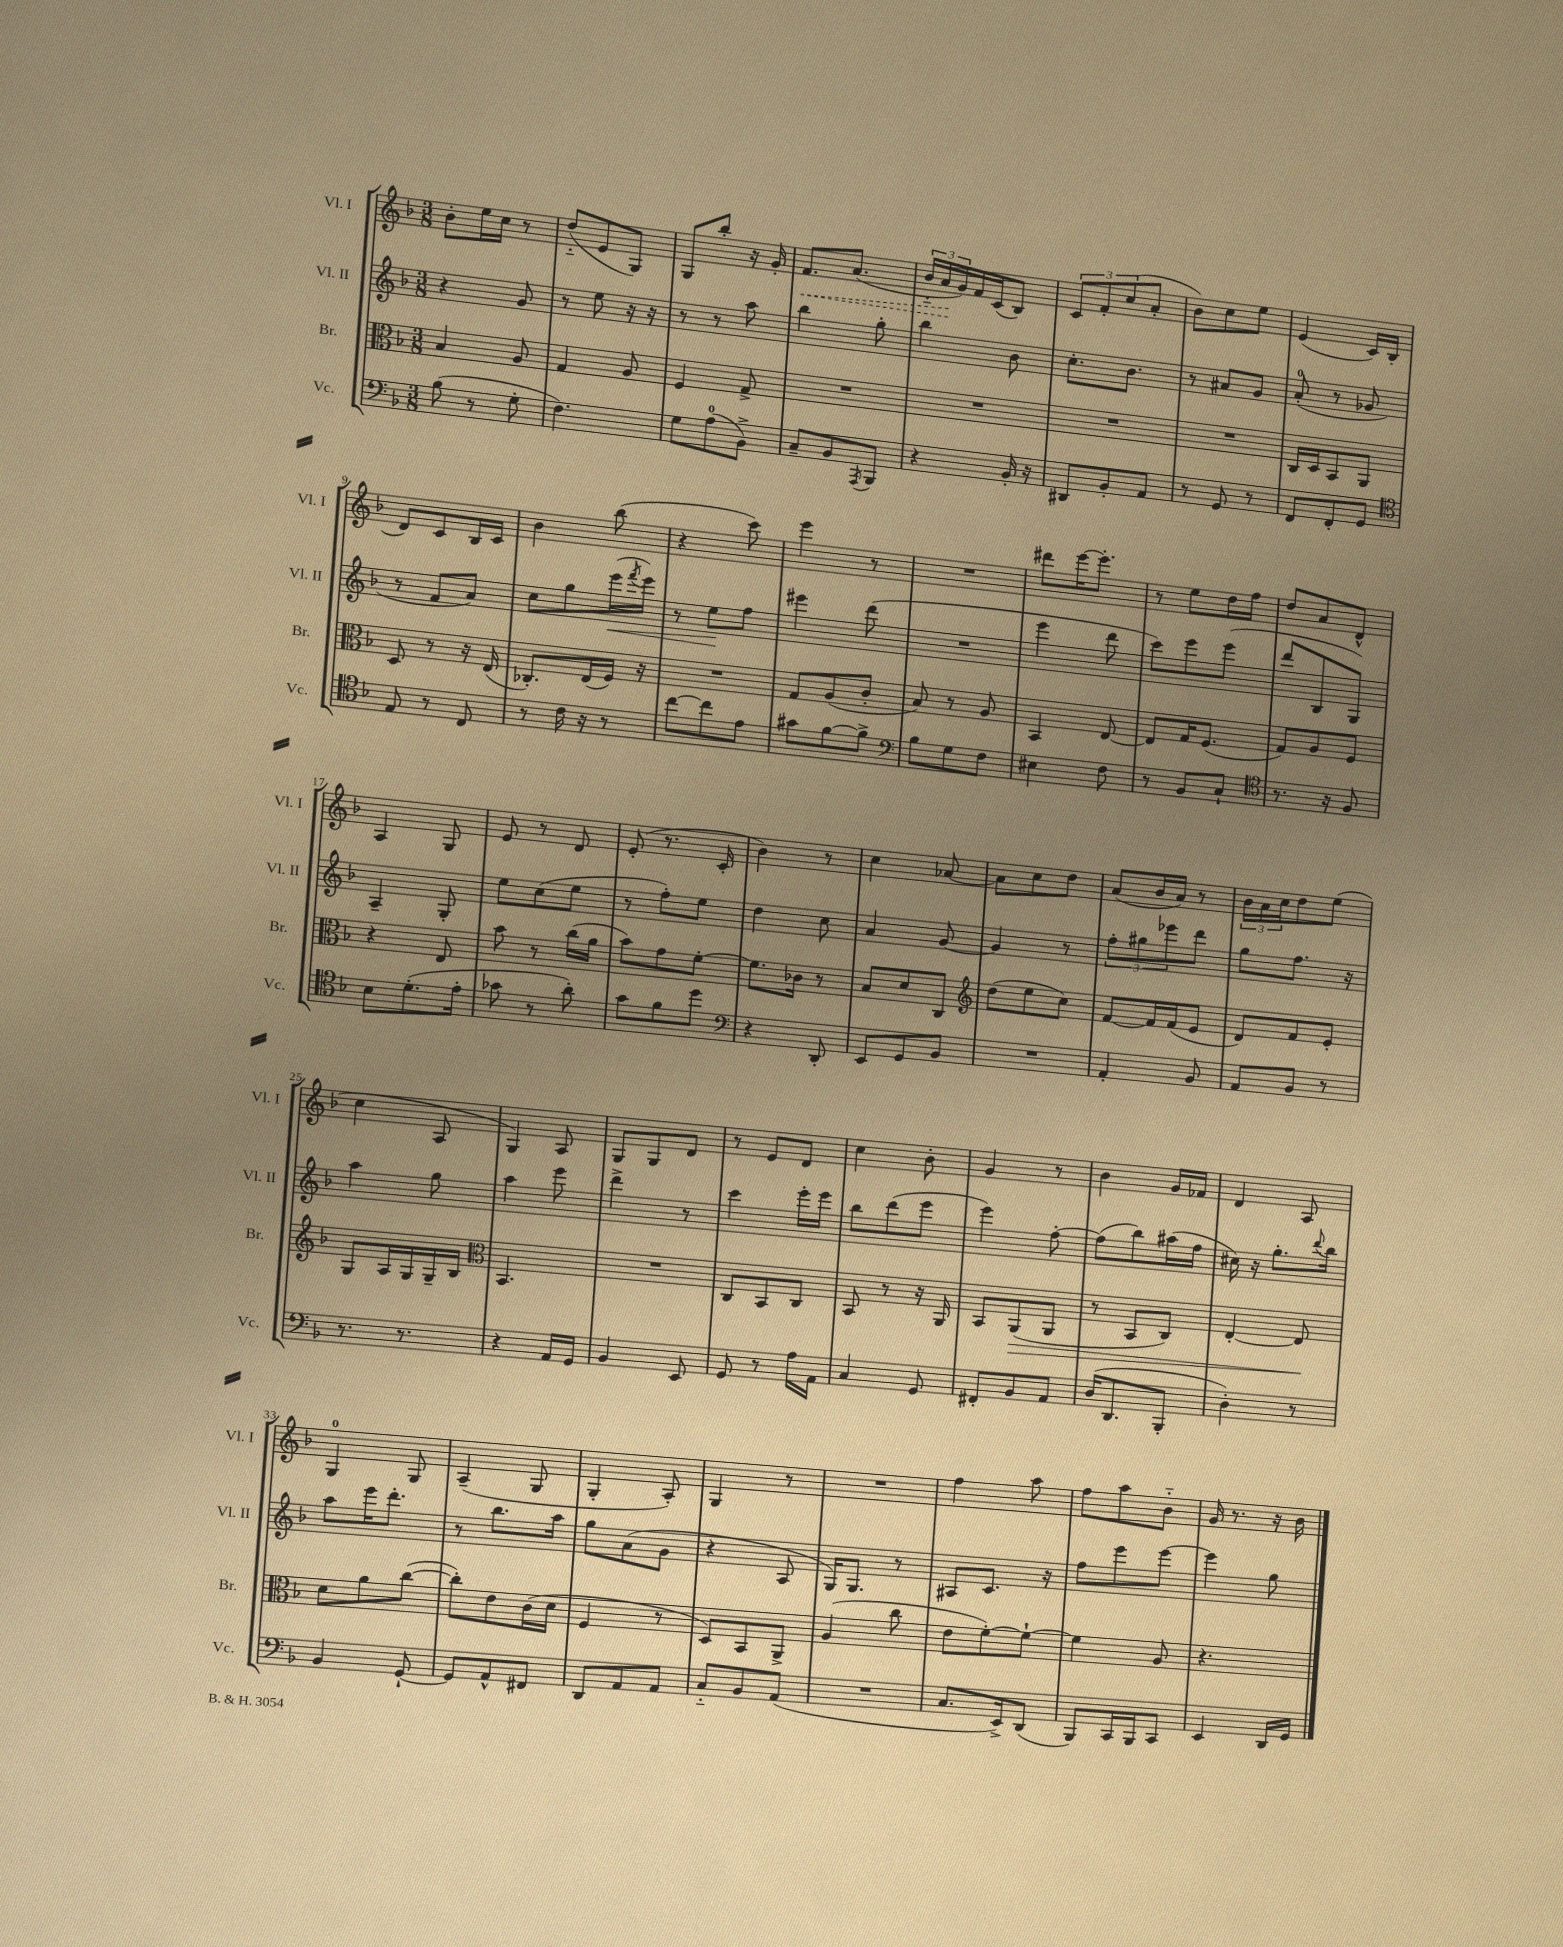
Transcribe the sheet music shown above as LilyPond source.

<<
\new StaffGroup <<
\new Staff = "s0" \with { instrumentName = "Vl. I" shortInstrumentName = "Vl. I" } {
    \clef treble \key f \major \numericTimeSignature \time 3/8
    bes'8-. e''16 c''16 r8 |
    d''8-_( e'8 g8) |
    g8 bes''8-. r16 g'16-. |
    \once \override Hairpin.style = #'dashed-line f'8.\< a'8.( |
    \tuplet 3/2 { bes'16-_ a'16\! g'16) } f'16 c'16( bes8) |
    \tuplet 3/2 { c'8 f'8-. c''8( } a'8-. |
    bes'8) c''8 e''8 |
    e'4( c'16) bes16( |
    d'8) c'8 bes16 c'16 |
    bes'4 bes''8( |
    r4 c'''8) |
    e'''4 r8 |
    R4. |
    dis'''8 e'''16~ e'''8.-. |
    r8 e''8 d''16 f''16 |
    d''8 a'8 d'8-^ |
    a4 g8 |
    e'8 r8 d'8 |
    e'8-.( r8. c'16-. |
    bes'4) r8 |
    c''4 aes'8~ |
    aes'8 c''8 d''8 |
    a'8( bes'16 a'16) r8 |
    \tuplet 3/2 { bes'16 a'16 c''16 } d''8 e''8( |
    c''4 a8 |
    g4) a8 |
    g8 g8 d'8 |
    r8 e'8 d'8 |
    c''4 bes'8-. |
    g'4 r8 |
    bes'4 g'16 fes'16 |
    d'4 a8 |
    g4-0 g8 |
    a4--( g8 |
    g4-. a8-.) |
    g4 r8 |
    R4. |
    f''4 a''8 |
    f''8 a''8 bes'8-_ |
    g'16 r8. r16 bes'16 \bar "|." |
}
\new Staff = "s1" \with { instrumentName = "Vl. II" shortInstrumentName = "Vl. II" } {
    \clef treble \key f \major \numericTimeSignature \time 3/8
    r4 g'8 |
    r8 e''8 r16 r16 |
    r8 r8 a''8 |
    bes''4 g''8-. |
    bes''4 bes'8 |
    c''8.-. bes'8. |
    r8 ais'8 g'8 |
    a'8-0-.( r8 ges'8 |
    r8 f'8 a'8) |
    c''8 g''8 e'''16\<( \acciaccatura { f'''8 } e'''16) |
    r8 e''8\! f''8 |
    eis'''4 d'''8( |
    R4. |
    e'''4 d'''8 |
    c'''8) e'''8 e'''8( |
    d'''8 bes8 g8) |
    a4-- g8-. |
    e''8 c''8( e''8 |
    r8 f''8-.) e''8 |
    d''4 c''8 |
    a'4 g'8~ |
    g'4 r8 |
    \tuplet 3/2 { f''8-. gis''8 ees'''8 } d'''8 |
    g''8 f''8. r16 |
    a''4 g''8 |
    a''4 e'''8 |
    d'''4-> r8 |
    c'''4 e'''16-. e'''16 |
    bes''8 d'''8( e'''8 |
    e'''4) f''8~-. |
    f''8( bes''8) ais''16( f''16 |
    cis''16) r16 g''8.-. \appoggiatura { d'''8 } bes''16 |
    a''8 e'''16 d'''8.-. |
    r8 bes''8. a''16 |
    g''8 a'8( g'8 |
    r4 a8 |
    g16) g8. r8 |
    ais8 c'8. r16 |
    f''8 e'''8 e'''8~ |
    e'''4 g''8 \bar "|." |
}
\new Staff = "s2" \with { instrumentName = "Br." shortInstrumentName = "Br." } {
    \clef alto \key f \major \numericTimeSignature \time 3/8
    bes4 a8 |
    g4 a8 |
    f4 g8-> |
    R4. |
    R4. |
    R4. |
    R4. |
    c16 d16 bes,8 a,8 |
    d8 r8 r16 e16( |
    ces8.-.) e16( f16) r16 |
    R4. |
    g8 a8( c'8-. |
    bes8) r8 a8 |
    bes,4 e8~ |
    e8 g16 f8.( |
    g8) a8 f8 |
    r4 e8 |
    bes'8 r8 c''16( a'16 |
    bes'8) g'8 f'8~-. |
    f'8. ces'16 r8 |
    bes8 d'8 c8 |
    \clef treble d''8( e''8 c''8) |
    f'8~ f'16 f'16( e'8 |
    d'8) f'8 e'8-. |
    g8 a16 g16 g16-- bes16 |
    \clef alto bes,4. |
    R4. |
    c8 bes,8 c8 |
    bes,8 r8 r16 a,16 |
    bes,8 a,8\>( a,8 |
    r8 bes,8 c8) |
    e4~-. e8\! |
    d'8 a'8 c''8~( |
    c''8-.) e'8 c'16( d'16 |
    f4 r8 |
    d8) bes,8 a,8-> |
    a4( c''8 |
    e'8 f'8~-.) f'8~-! |
    f'4 a8 |
    r4. \bar "|." |
}
\new Staff = "s3" \with { instrumentName = "Vc." shortInstrumentName = "Vc." } {
    \clef bass \key f \major \numericTimeSignature \time 3/8
    bes8( r8 g8-. |
    f4.) |
    g8 a8-0( bes,8->) |
    c8-- bes,8 \acciaccatura { a,,8 } bes,,8 |
    r4 bes,16-. r16 |
    dis,8 bes,8-. a,8 |
    r8 g,8 r8 |
    f,8 f,8-. g,8 |
    \clef tenor e8 r8 c8 |
    r8 c'16 r16 r8 |
    c''8~ c''8 e'8 |
    gis'8 f'8~ f'8-> |
    \clef bass bes8 g8 f8 |
    eis4 f8 |
    r8 bes,8 c8-! |
    \clef tenor r8. r16 f8 |
    bes8 d'8.-.( e'16-. |
    ges'8 r8 a'8-.) |
    g'8 f'8 d''8 |
    \clef bass r4 d,8-. |
    e,8 g,8 bes,8 |
    R4. |
    a,4-. bes,8 |
    a,8 bes,8 r8 |
    r8. r8. |
    r4 a,16 g,16 |
    bes,4 e,8 |
    g,8 r8 a16 a,16 |
    c4 g,8 |
    fis,8-. bes,8 a,8 |
    d16( d,8. bes,,8-. |
    d4-.) r8 |
    bes,4 g,8~-! |
    g,8 a,8-^ fis,8 |
    d,8 a,8 a,8 |
    c8-_ bes,8 a,8( |
    R4. |
    c8. e,16->) d,8( |
    bes,,8) c,16 bes,,16 c,8 |
    e,4 d,16 g,16 \bar "|." |
}
>>
>>
